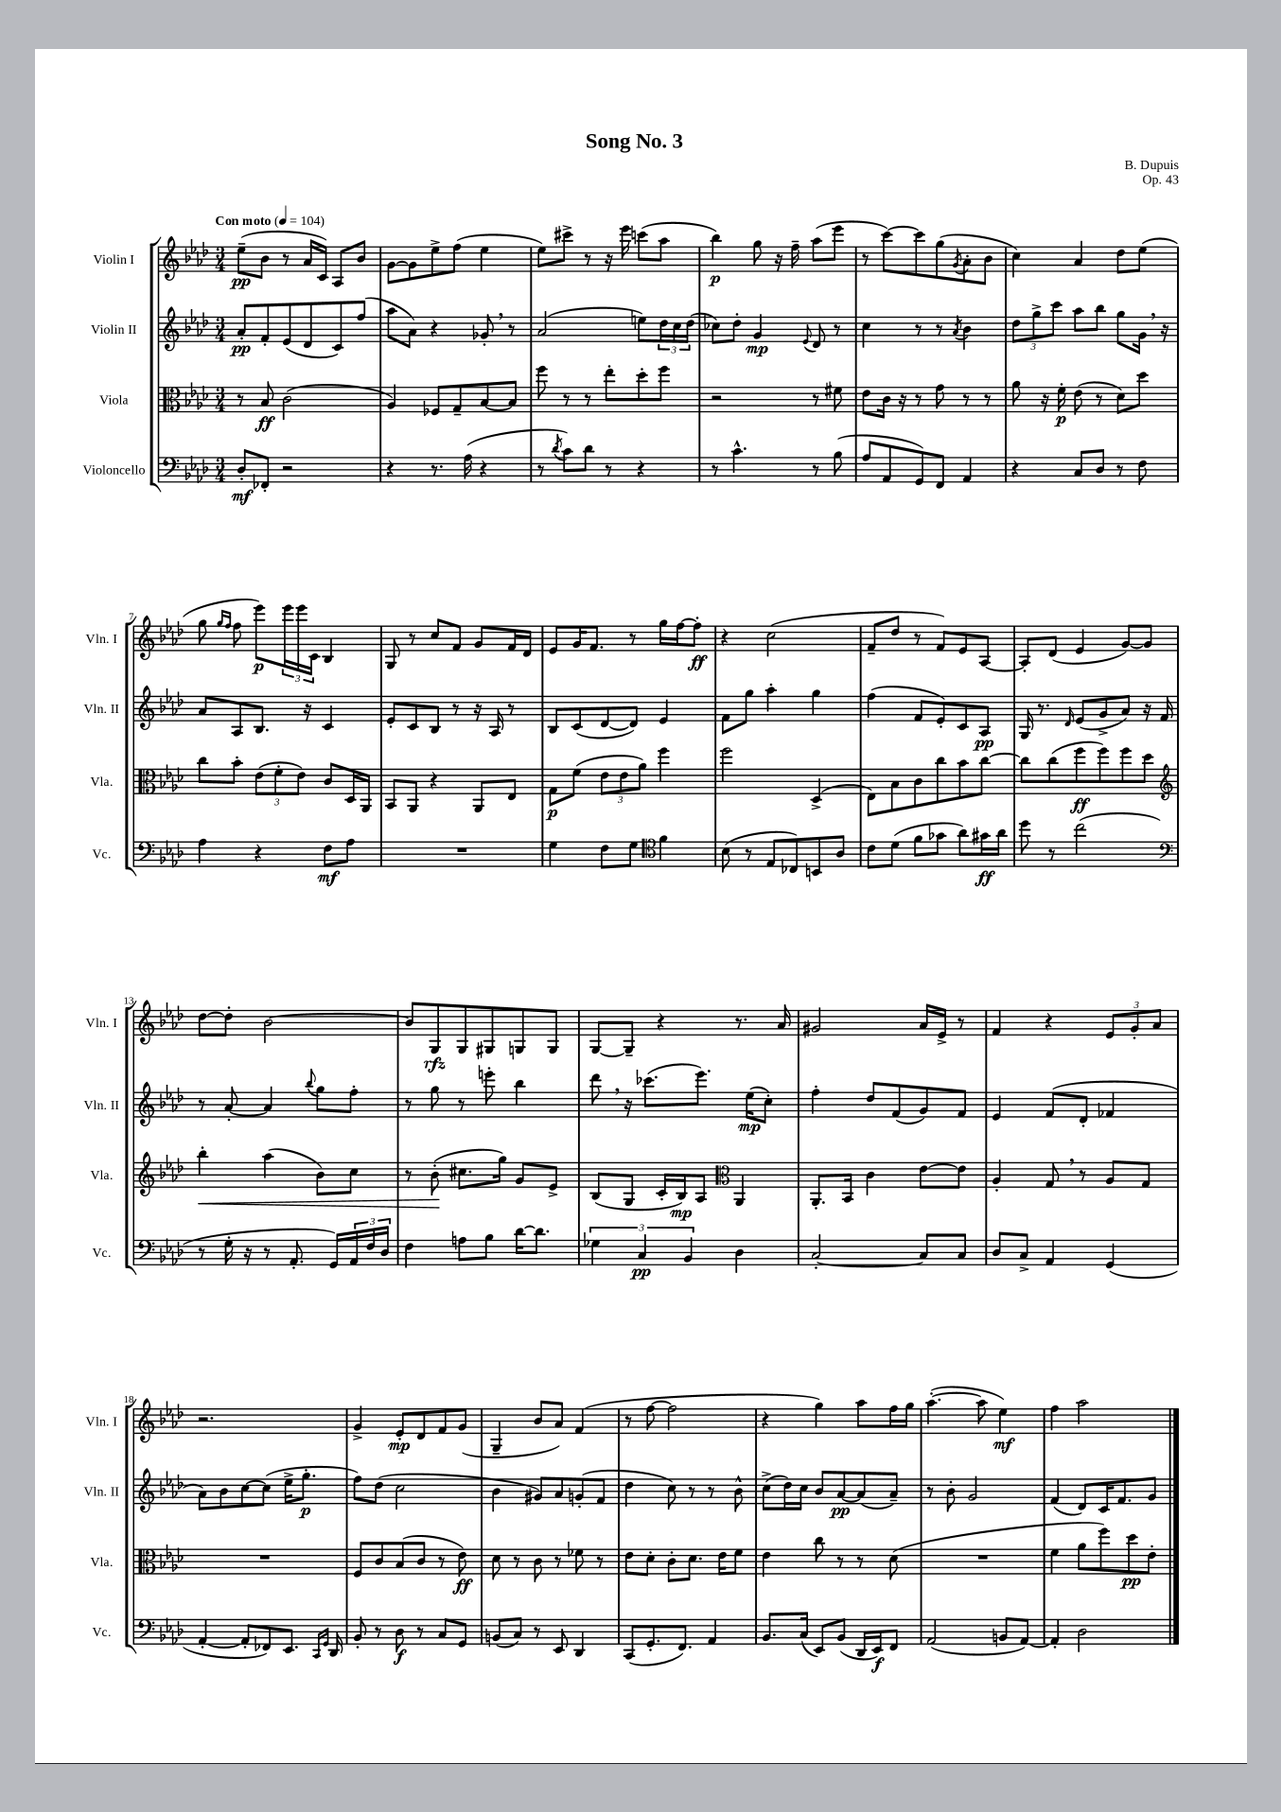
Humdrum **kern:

**kern	**kern	**kern	**kern
*staff4	*staff3	*staff2	*staff1
*clefF4	*clefC3	*clefG2	*clefG2
*k[b-e-a-d-]	*k[b-e-a-d-]	*k[b-e-a-d-]	*k[b-e-a-d-]
*M3/4	*M3/4	*M3/4	*M3/4
*MM104	*MM104	*MM104	*MM104
8D-'/L	8r	8a-'/L	(8ee-~\L
8FF-'/J	8B-/	8f'/	8b-\J
2r	(2c\	(8e-/	8r
.	.	8d-/	16a-/LL
.	.	.	16c/JJ)
.	.	8c/)	8A-/L
.	.	(8ff/J	8b-/J
=	=	=	=
4r	4A-/)	8aa-\L	[8g\L
.	.	8a-\J)	8g\]
8.r	8F-/L	4r	8ee-^\
.	8G~/	.	(8ff\J
(16A-\	.	.	.
4r	[8B-/	8g-'/	4ee-\
.	8B-/]J	8r	.
=	=	=	=
8r	8ff\	(2a-/	8ee-\L)
8qd-/	.	.	.
8c\L)	8r	.	8ccc#^\J
8d-\J	8r	.	8r
8r	8ee-'\L	.	16r
.	.	.	16eee-\
4r	8dd-'\	8ee\L)	(8ccc\L
.	8ff\J	24dd-\L	8aa-\J
.	.	24cc\	.
.	.	(24dd-\JJ	.
=	=	=	=
8r	2r	8cc-\L)	4bb-\)
4.c^^\	.	8dd-'\J	.
.	.	4g/	8gg\
.	.	.	16r
.	.	.	16ff~\
.	.	8qqe-/	.
8r	8r	8d-/	(8aa-\L
(8B-\	8f#\	8r	8eee-\J
=	=	=	=
8A-/L	8e-\L	4cc\	8r
8AA-/	16c\Jk	.	[8ccc\L)
.	16r	.	.
8GG/)	8r	8r	8ccc\]
8FF/J	8g\	8r	(8gg\
.	.	8qa-/	8qg/
4AA-/	8r	4b-\	8a-'\
.	8r	.	8b-\J
=	=	=	=
4r	8a-\	12dd-\L	4cc\)
.	.	12gg^\	.
.	16r	.	.
.	.	12ccc\J	.
.	16f'\	.	.
8C/L	(8e-\	8aa-\L	4a-/
8D-/J	8r	8bb-\J	.
8r	8d-\L)	8gg\L	8dd-\L
8F\	8dd-\J	16g\Jk	(8ee-\J
.	.	16r	.
=	=	=	=
4A-\	8cc\L	8a-/L	8gg\
.	.	.	16qqgg/LL
.	.	.	16qqff/JJ
.	8b-'\J	8A-/	8ff\
4r	(12e-\L	8.B-/J	8eee-\L)
.	12f'\	.	.
.	.	.	24eee-\L
.	12e-\J)	.	24eee-\
.	.	16r	.
.	.	.	24c\JJ
8F\L	8c/L	4c/	4B-/
8A-\J	16D-/L	.	.
.	16AA-/JJ	.	.
=	=	=	=
2.r	8BB-/L	8e-'/L	8G/
.	8AA-/J	8c/	8r
.	4r	8B-/J	8cc/L
.	.	8r	8f/J
.	8AA-/L	16r	8g/L
.	.	16A-/	.
.	8E-/J	8r	16f/L
.	.	.	16d-/JJ
=	=	=	=
4G\	8G\L	8B-/L	8e-/L
.	(8f\J	(8c/	16g/K
.	.	.	8.f/J
8F\L	12e-\L	[8d-/	.
.	12e-\	.	.
8G\J	.	8d-/]J)	8r
.	12a-\J)	.	.
*clefC4	*	*	*
4f\	4ff\	4e-/	16gg\LL
.	.	.	[16ff\J
.	.	.	8ff'\]J
=	=	=	=
(8B-\	2ff\	8f\L	4r
8r	.	8gg\J	.
8E-/L	.	4aa-'\	(2cc\
8C-/)	.	.	.
8BB/	(4D-^/	4gg\	.
8A-/J	.	.	.
=	=	=	=
8c\L	8E-\L)	(4ff\	8f~/L
(8d-\J	8B-\	.	8dd-/J
8f\L	8c\	8f/L	8r
8g-\J	8cc\	8e-'/)	8f/L)
8a-\L)	8b-\	8c/	8e-/
16g#\L	[8cc\J	8A-/J	[8A-/J
16a-\JJ	.	.	.
=	=	=	=
8dd-\	8cc\]L	16G/	8A-'/]L
.	.	8.r	.
8r	(8cc\	.	(8d-/J
.	.	16qqd-/	.
(2cc\	8ff\	(8e-/L	4e-/
.	8ff\)	8g^/	.
.	8ff\	8a-/J)	[8g/L)
.	8dd-\J	16r	8g/]J
.	.	16f/	.
=	=	=	=
*clefF4	*clefG2	*	*
8r	4bb-'\	8r	[8dd-\L
16G'\	.	[8a-'/	8dd-'\]J
16r	.	.	.
8r	(4aa-\	4a-/]	[2b-\
8.AA-'/	.	.	.
.	.	8qqbb-/	.
.	8b-\L)	8gg\L	.
16GG/LL)	.	.	.
24AA-/	8cc\J	8ff'\J	.
24F/	.	.	.
24D-/JJ	.	.	.
=	=	=	=
4F\	8r	8r	8b-/]L
.	(8b-'\	8gg\	8G/
8A\L	8.cc#\L	8r	8G/
8B-\J	.	8eee'\	8G#/
.	16gg\Jk)	.	.
[16d-\LK	8g/L	4bb-\	8G/
8.d-\]J	.	.	.
.	8e-^/J	.	8G/J
=	=	=	=
6G-\	(8B-/L	8ddd-\	[8G/L
.	8G/J	16r	8G~/]J
6C/	.	.	.
.	.	(8.ccc-\L	.
.	16c'/LL	.	4r
.	16B-/J)	.	.
6BB-/	.	.	.
.	8A-/J	8.eee-\J)	.
*	*clefC3	*	*
4D-\	4AA-/	.	8.r
.	.	(16ee-\LK	.
.	.	8cc'\J)	.
.	.	.	16a-/
=	=	=	=
[2C'/	8.AA-'/L	4ff'\	2g#/
.	16BB-/Jk	.	.
.	4c\	8dd-/L	.
.	.	(8f/	.
8C/]L	[8e-\L	8g/)	16a-/LL
.	.	.	16e-^/JJ
8C/J	8e-\]J	8f/J	8r
=	=	=	=
8D-/L	4A-'/	4e-/	4f/
8C^/J	.	.	.
4AA-/	8G/	(8f/L	4r
.	8r	8d-'/J	.
(4GG/	8A-/L	4f-/	12e-/L
.	.	.	12g'/
.	8G/J	.	.
.	.	.	12a-/J
=	=	=	=
[4AA-'/	2.r	8a-\L)	2.r
.	.	8b-\	.
8AA-'/]L	.	[8cc\	.
8FF-/)	.	(8cc\]J	.
8.EE-/J	.	16ee-^\LK	.
.	.	8.gg'\J	.
16qqCC/LL	.	.	.
16qqGG/JJ	.	.	.
16DD-/	.	.	.
=	=	=	=
8BB-'/	8F/L	8ff\L)	4g^/
8r	8c/	(8dd-\J	.
8D-\	(8B-/	2cc\	8e-'/L
8r	8c/J	.	8d-/
8C/L	8r	.	8f/
8GG/J	8e-\)	.	(8g/J
=	=	=	=
(8BB/L	8d-\	4b-\	4G~/
8C/J)	8r	.	.
8r	8c\	8g#/L)	8b-/L
8EE-/	8r	8a-/	8a-/J)
4DD-/	8f-\	(8g'/	(4f/
.	8r	8f/J	.
=	=	=	=
(8CC/L	8e-\L	4dd-\	8r
8.GG'/	8d-'\J	.	[8ff\
.	8c'\L	8cc\)	2ff\]
8.FF/J)	.	.	.
.	8.d-\J	8r	.
4AA-/	.	8r	.
.	16e-\LK	.	.
.	8f\J	8b-^^\	.
=	=	=	=
8.BB-/L	4e-\	(8cc^\L	4r
.	.	16dd-\L)	.
(16C/Jk	.	16cc\JJ	.
8EE-/L)	8cc\	8b-/L	4gg\)
(8BB-/J	8r	[8a-/	.
16DD-/LL	8r	(8a-/]	8aa-\L
16EE-/J)	.	.	.
8FF/J	(8d-\	8a-~/J)	16ff\L
.	.	.	16gg\JJ
=	=	=	=
(2AA-/	2.r	8r	([4.aa-'\
.	.	8b-'\	.
.	.	2g/	.
.	.	.	8aa-\]
8BB/L	.	.	4ee-\)
[8AA-/J)	.	.	.
=	=	=	=
4AA-'/]	4f\	(4f/	4ff\
2D-\	8a-\L	8d-/L)	2aa-\
.	8ff\)	16c/K	.
.	.	8.f/	.
.	8dd-\	.	.
.	8e-'\J	8g/J	.
==	==	==	==
*-	*-	*-	*-
